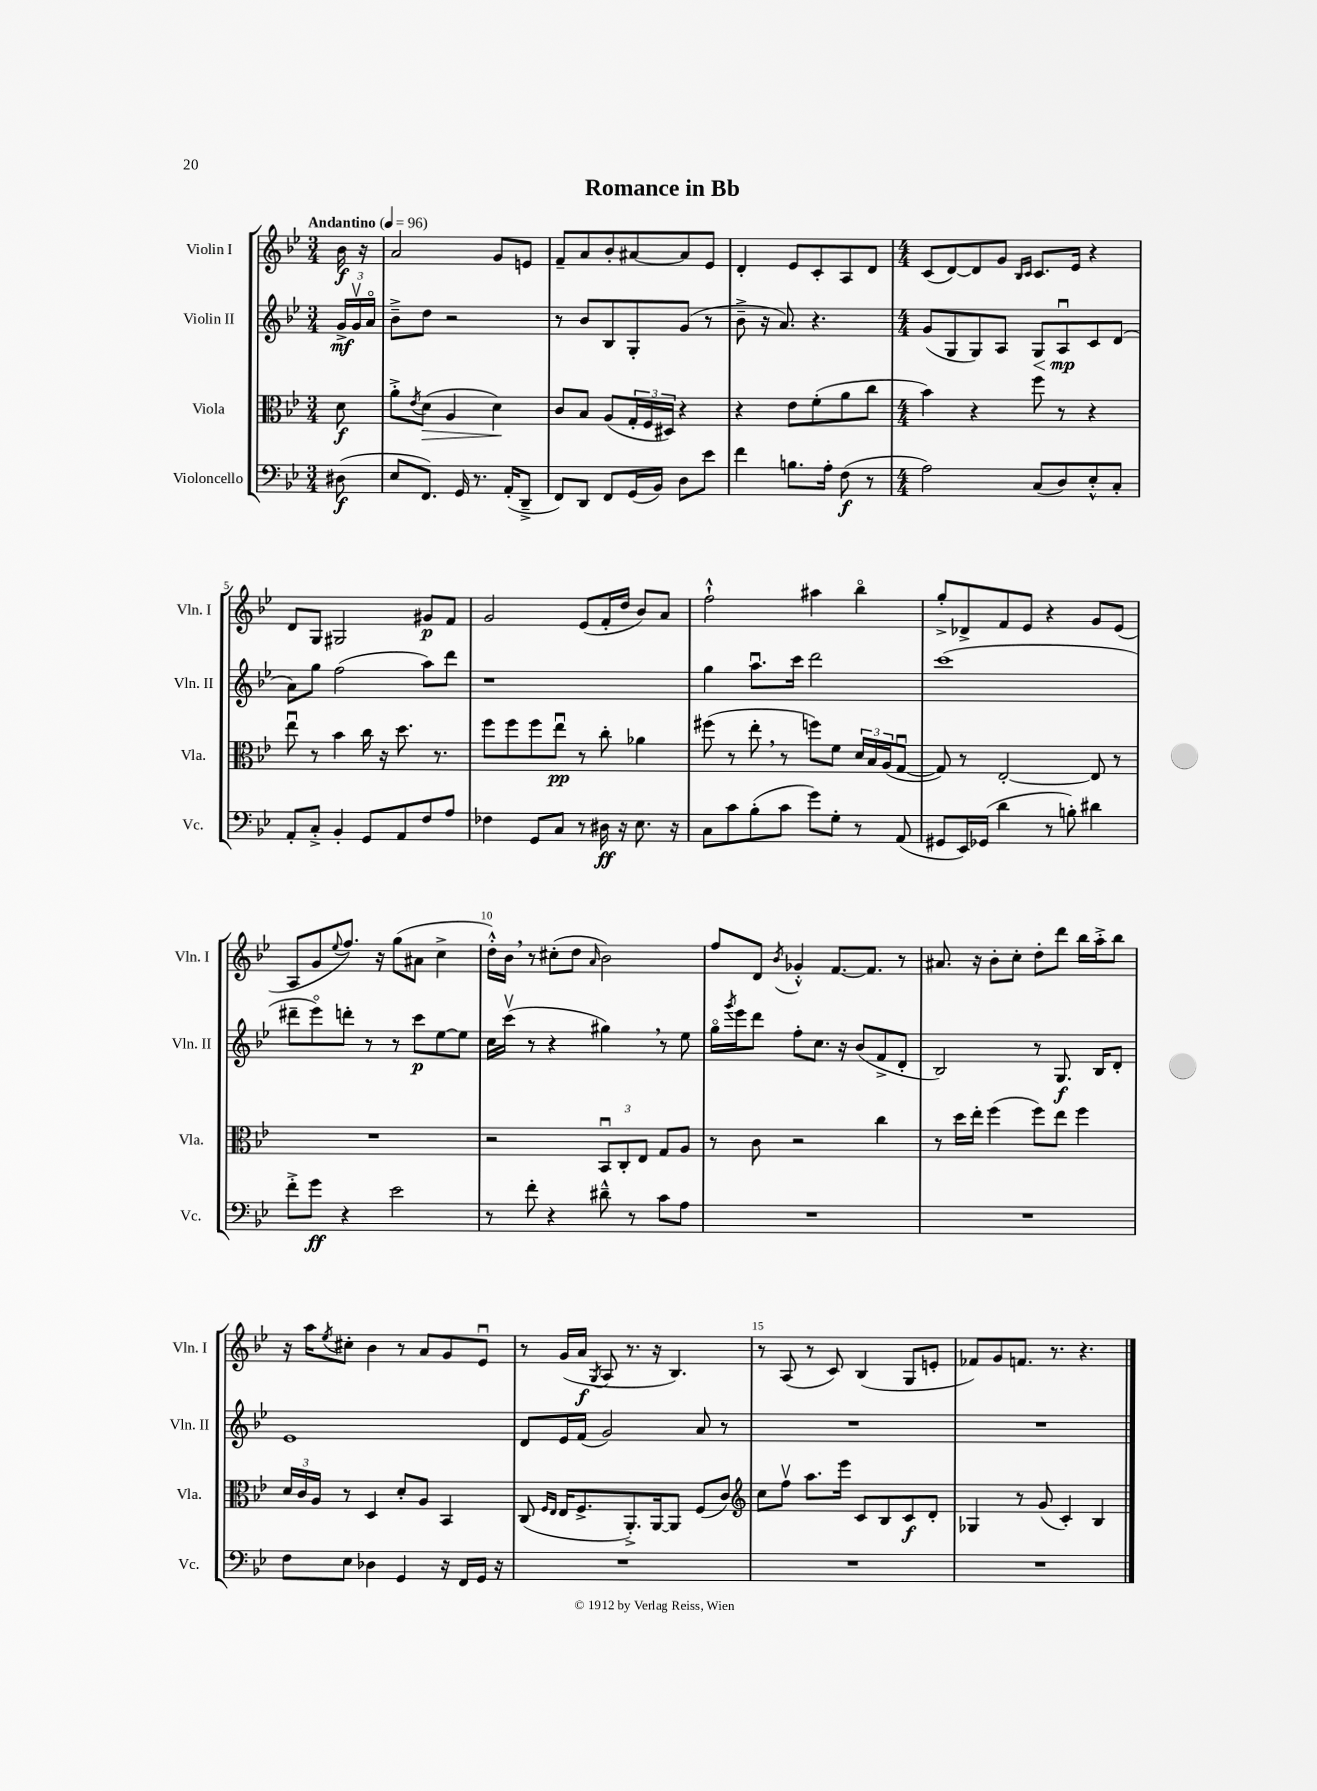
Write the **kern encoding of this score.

**kern	**kern	**kern	**kern
*staff4	*staff3	*staff2	*staff1
*clefF4	*clefC3	*clefG2	*clefG2
*k[b-e-]	*k[b-e-]	*k[b-e-]	*k[b-e-]
*M3/4	*M3/4	*M3/4	*M3/4
*MM96	*MM96	*MM96	*MM96
(8D#	8d	24g^	16b-
.	.	24gv	.
.	.	.	16r
.	.	24ao	.
=	=	=	=
8E-	8a'^	8b-~^	2a
.	8qe-	.	.
8.FF)	(8d	8dd	.
.	4A	2r	.
16GG	.	.	.
8.r	.	.	.
.	4d)	.	8g
(16AA'	.	.	.
8DD~^	.	.	8e
=	=	=	=
8FF)	8c	8r	8f~
8DD	8B-	8b-	8a
8FF	(8A	8B-	8b-'
(16GG	24G'	8G'	[8a#
.	24F	.	.
16BB-)	.	.	.
.	24D#)	.	.
8D	4r	(8g	8a#]
8e-	.	8r	8e-
=	=	=	=
4f	4r	8b-~^	4d'
.	.	16r	.
.	.	8.a)	.
8.B	8e-	.	8e-
.	(8f'	4.r	8c'
16A'	.	.	.
(8F	8a	.	8A
8r	8cc	.	8d
=	=	=	=
*M4/4	*M4/4	*M4/4	*M4/4
2A)	4b-)	(8g	(8c
.	.	8G	[8d)
.	4r	8G)	8d]
.	.	8A	8g
.	.	.	16qqB-
.	.	.	16qqc
(8C	8ff	8G	8.c
8D)	8r	8Au	.
.	.	.	16e-
8E-'^^	4r	8c	4r
8C'	.	(8d	.
=	=	=	=
8AA'	8ee-u	8a)	8d
8C'^	8r	8gg	8G
4BB-'	4b-	(2ff	2G#
8GG	16cc	.	.
.	16r	.	.
8AA	8.dd	.	.
8F	.	8aa)	8g#
.	8.r	.	.
8A	.	8ddd	8f
=	=	=	=
4F-	8ff	1r	2g
.	8ff	.	.
8GG	8ff	.	.
8C	8ee-u	.	.
8r	8r	.	(8e-
16D#	8cc'	.	16f'
16r	.	.	16dd
8.E-	4a-	.	8b-)
.	.	.	8a
16r	.	.	.
=	=	=	=
8C	(8ff#	4gg	2ff`^^
8c	8r	.	.
(8B-'	8ee-'	8.aau	.
8c	8r	.	.
.	.	16ccc	.
8g)	8ff)	2ddd	4aa#
8G'	8f	.	.
8r	24d	.	4bb-o
.	24B-	.	.
.	(24A	.	.
(8AA	[8Gu	.	.
=	=	=	=
8GG#	8G])	(1ccc	8gg'^
16EE-)	8r	.	8d-^
(16GG-	.	.	.
4d	[2E-'	.	8f
.	.	.	8e-
8r	.	.	4r
8B')	.	.	.
4d#	8E-]	.	8g
.	8r	.	(8e-
=	=	=	=
8f'^	1r	8ddd#~	8A
8g	.	8eee-o)	8g
.	.	.	8qqee-
4r	.	8ddd'	8.ff)
.	.	8r	.
.	.	.	16r
2e-	.	8r	(8gg
.	.	8ccc	8a#
.	.	[8ee-	4cc^
.	.	8ee-]	.
=	=	=	=
8r	2r	16cc	16dd'^^)
.	.	(16cccv	16b-
8f'	.	8r	8r
4r	.	4r	(8cc#'
.	.	.	8dd
.	.	.	16qqa
8d#~^^	12BB-u	4gg#)	2b-)
.	12C'	.	.
8r	.	.	.
.	12E-	.	.
8c	8G	8r	.
8A	8A	8ee-	.
=	=	=	=
1r	8r	16ggo	8ff
.	.	8qggg	.
.	.	16eee-	.
.	8c	8ddd	8d
.	.	.	8qb-
.	2r	8ff'	4g-'^^
.	.	8.cc	.
.	.	.	[8.f
.	.	16r	.
.	.	(8b-	.
.	.	.	8.f]
.	4cc	8f^	.
.	.	8d'	8r
=	=	=	=
1r	8r	2B-)	8.a#
.	16dd	.	.
.	16ee-'	.	16r
.	(4ff	.	8b-'
.	.	.	8cc'
.	8ff)	8r	8dd'
.	8ee-	8.G	8ddd
.	4ff	.	16bb-
.	.	16B-	16aa'^
.	.	8d'	8bb-
=	=	=	=
8F	24d	1e-	16r
.	24c	.	.
.	.	.	16aa
.	24A	.	.
.	.	.	8qee-
8E-	8r	.	8cc#'
4D-	4D	.	4b-
4GG	8d'	.	8r
.	8A	.	8a
16r	4BB-	.	8g
16FF	.	.	.
16GG	.	.	8e-u
16r	.	.	.
=	=	=	=
1r	(8C	8d	8r
.	16qqF	.	.
.	16qqE-	.	.
.	16E-	16e-	(16g
.	8.F^	(16f	16a
.	.	.	8qG
.	.	2g)	8A
.	8.AA'^)	.	8.r
.	[16AA	.	16r
.	8AA]	.	4.B-)
.	(8F	8a	.
.	8c)	8r	.
=	=	=	=
*	*clefG2	*	*
1r	8cc	1r	8r
.	8ffv	.	(8A
.	8.aa	.	8r
.	.	.	8c)
.	16eee-	.	.
.	8c	.	(4B-
.	8B-	.	.
.	8c	.	8G
.	8d'	.	8e'
=	=	=	=
1r	4G-	1r	8f-)
.	.	.	8g
.	8r	.	8.f
.	(8g	.	.
.	.	.	8.r
.	4c')	.	.
.	.	.	4.r
.	4B-	.	.
==	==	==	==
*-	*-	*-	*-
